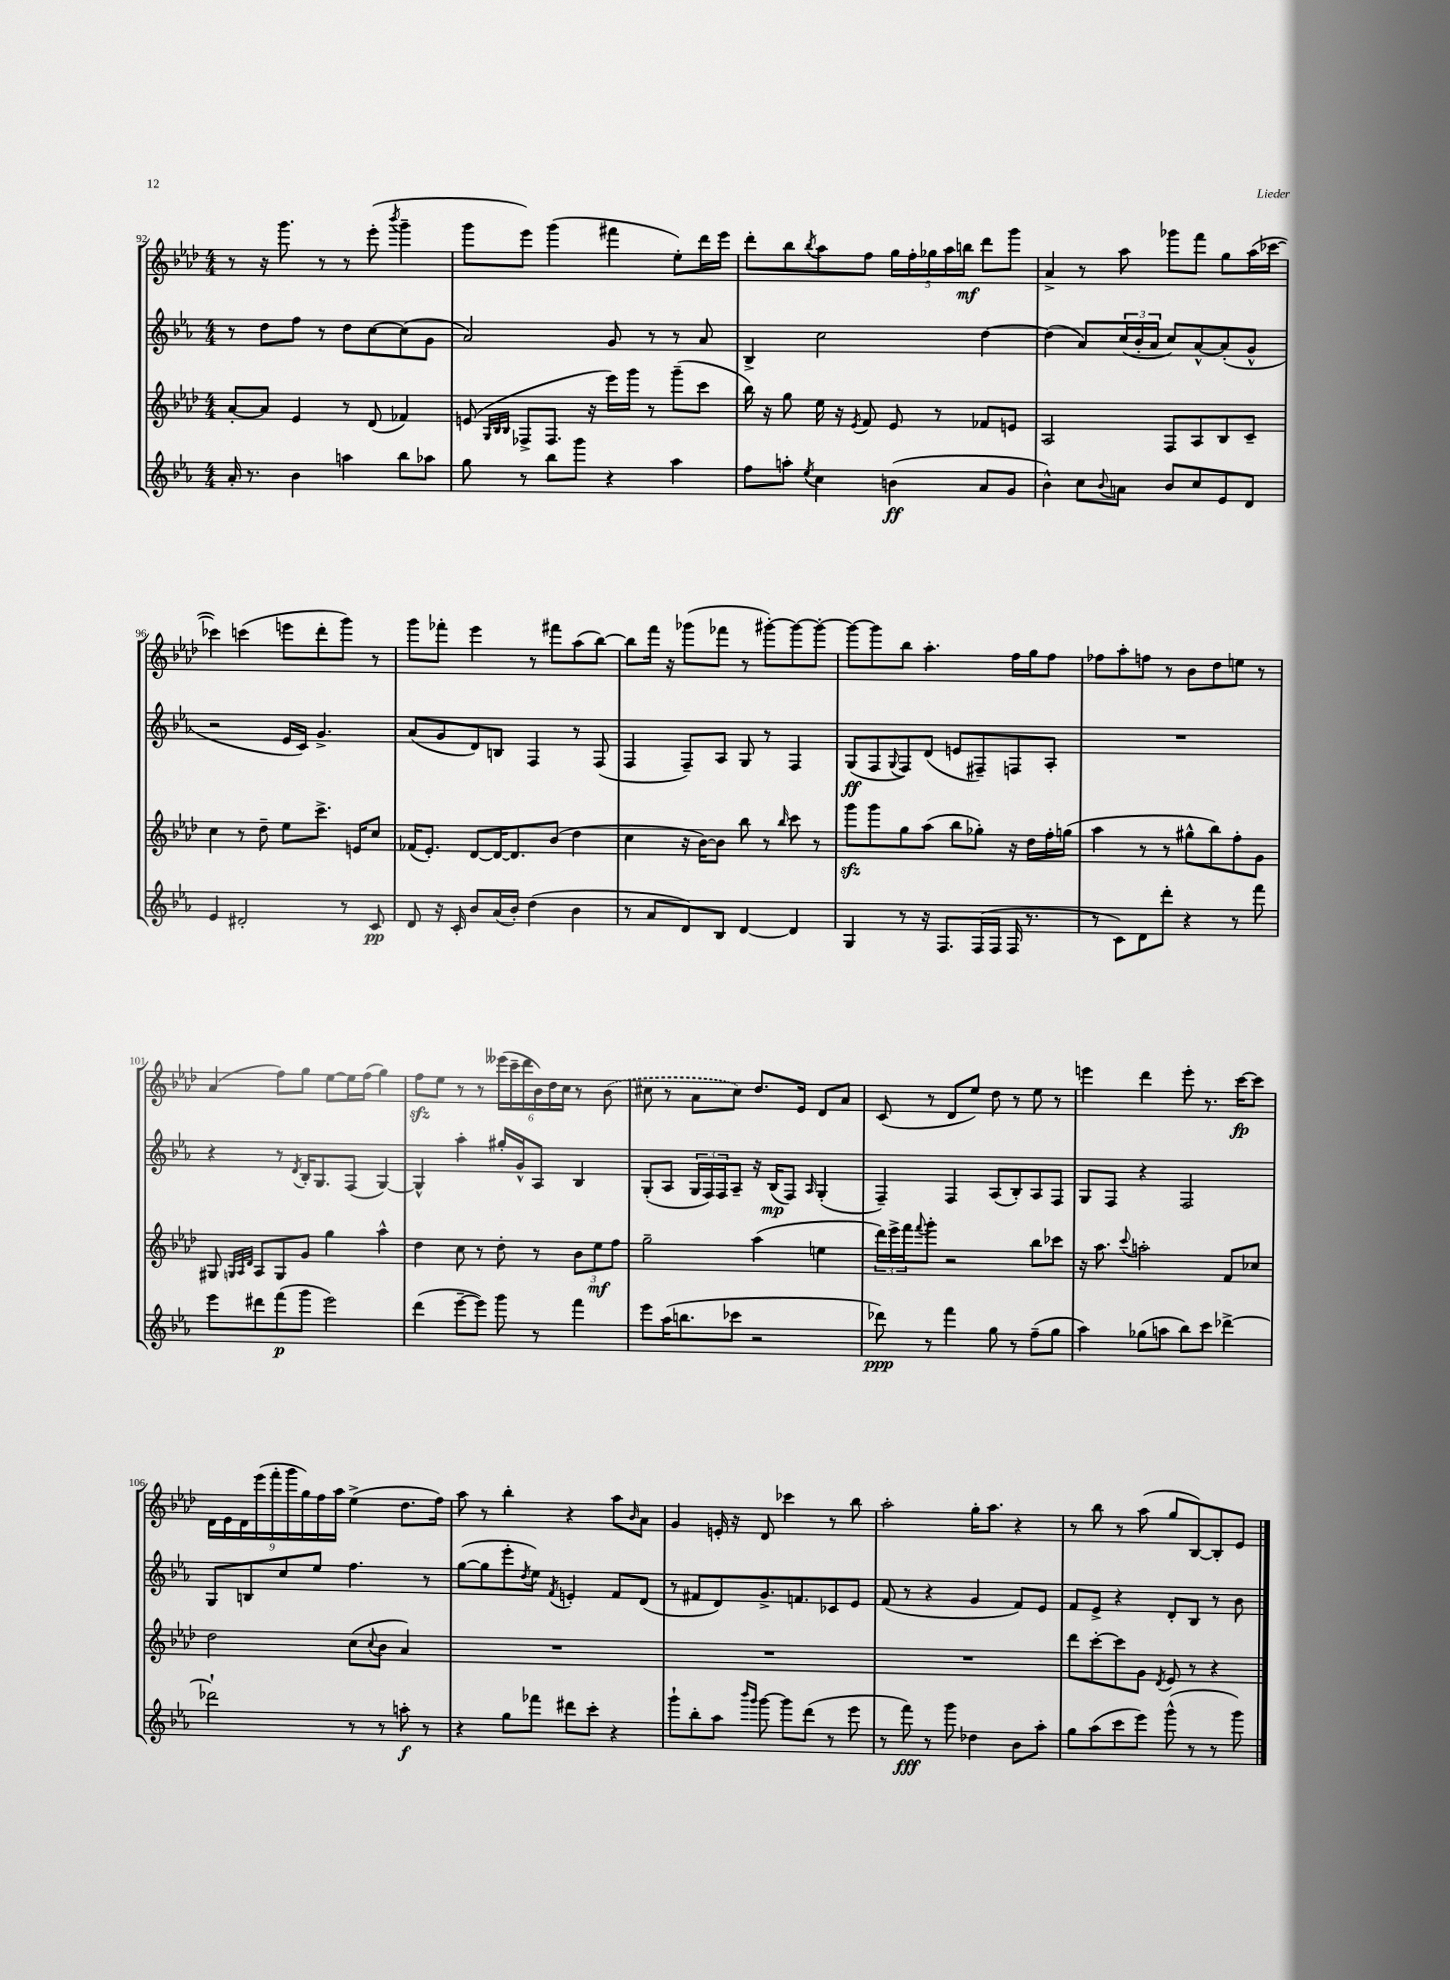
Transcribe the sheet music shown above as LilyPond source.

<<
\new StaffGroup <<
\new Staff = "s0" {
    \clef treble \key aes \major \numericTimeSignature \time 4/4
    r8 r16 g'''8. r8 r8 ees'''8-.( \acciaccatura { bes'''8 } g'''4-- |
    g'''8 ees'''8) g'''4( fis'''4 ees''8-.) des'''16 ees'''16 |
    des'''8-. bes''8 \acciaccatura { bes''8 } aes''8 f''8 \tuplet 5/4 { g''16 f''16-. ges''16 aes''16 b''16\mf } des'''8 g'''8 |
    aes'4-> r8 aes''8 ges'''8 f'''8 g''8 aes''16( ces'''16~ |
    ces'''4) c'''4( e'''8 des'''8-. g'''8) r8 |
    g'''8 fes'''8-. ees'''4 r8 fis'''8 aes''8( bes''8~) |
    bes''8 f'''16 r16 ges'''8( fes'''8 r8 gis'''8~-.) gis'''8~ gis'''8~-. |
    gis'''8~ gis'''8 bes''8 aes''4.-. f''16 g''16 f''8 |
    fes''8 aes''8-. f''8 r8 bes'8 des''8 e''8 r8 |
    aes'4( f''8) g''8 ees''8~ ees''16 f''16( g''4) |
    f''8\sfz ees''8 r8 r8 \tuplet 6/4 { eeses'''16( c'''16-- des'''16 bes'16) des''16 c''16 } r8 \once \slurDashed bes'8( |
    cis''8 r8 aes'8 cis''8) des''8. ees'16 des'8 aes'8 |
    c'8( r8 des'8 ees''8) des''8 r8 ees''8 r8 |
    e'''4 des'''4 e'''8-. r8. c'''16~\fp c'''8 |
    \tuplet 9/8 { des'16 ees'16 des'16 ees'''16( f'''16-. g'''16 g''16) f''16 aes''16 } ees''4->( des''8. f''16) |
    aes''8 r8 bes''4-. r4 aes''8 \grace { bes'16 } aes'8 |
    g'4 e'16-. r16 des'8 ces'''4 r8 bes''8 |
    aes''2-. g''16-. aes''8. r4 |
    r8 bes''8 r8 aes''8( g''8 bes8~) bes8-. ees'8 \bar "|." |
}
\new Staff = "s1" {
    \clef treble \key ees \major \numericTimeSignature \time 4/4
    r8 d''8 f''8 r8 d''8 c''8~ c''8( g'8 |
    aes'2) g'8 r8 r8 aes'8 |
    bes4-> c''2 d''4~ |
    d''4( aes'8) \tuplet 3/2 { c''16( bes'16-. aes'16 } c''8) aes'8~-^ aes'8-.( g'8-^ |
    r2 ees'16 c'16) g'4.-> |
    aes'8( g'8 d'8) b8 f4 r8 f8( |
    f4 f8--) aes8 g8 r8 f4 |
    g8\ff( f8 \appoggiatura { g8 } f8) d'8( e'8 fis8--) f8 aes8-. |
    R1 |
    r4 r8 \acciaccatura { d'8 } bes16-. g8. f8( g4~) |
    g4-^ aes''4-. gis''16-. g'16-^ aes8 bes4 |
    g8-.( aes8 \tuplet 3/2 { g16 f16) f16 } aes8-- r16 bes16\mp( f8) \grace { aes16 } g4-.( |
    f4--) f4 aes8( bes8-.) aes8 f8 |
    g8 f8 r4 f2 |
    g8 b8 c''8 ees''8 f''4. r8 |
    g''8~( g''8 ees'''8-. \acciaccatura { d''8 } ees''8) \acciaccatura { f'8 } e'4-. f'8 d'8( |
    r8 fis'8 d'8) g'8.-> f'8. ces'8 ees'8 |
    f'8( r8 r4 g'4 f'8) ees'8 |
    f'8 ees'8-> r4 d'8-. bes8 r8 bes'8 \bar "|." |
}
\new Staff = "s2" {
    \clef treble \key aes \major \numericTimeSignature \time 4/4
    aes'8~-. aes'8 ees'4 r8 des'8( fes'4) |
    e'8( \grace { g32 bes32 bes32 } fes8-> fes8. r16 ees'''16) g'''16 r8 g'''8--( c'''8 |
    bes''16) r16 g''8 ees''16 r16 \acciaccatura { ees'8 } f'8 ees'8 r8 fes'8 e'8 |
    aes2 f8 aes8 bes8 c'8-- |
    c''4 r8 des''8-- ees''8 c'''8.-> e'16 c''8 |
    fes'16( ees'8.-.) des'8~ des'16~ des'8. bes'8( des''4 |
    c''4 r16 bes'16~) bes'8 bes''8 r8 \grace { bes''16 } c'''8 r8 |
    g'''8\sfz g'''8 g''8 aes''8( bes''8 ges''8-.) r16 des''16 f''16-. g''16( |
    aes''4 r8 r8 gis''8-^ bes''8) f''8-. g'8 |
    gis8 \grace { g32 aes32 des'32 } aes8 g8 g'8 g''4 aes''4-^ |
    des''4 c''8 r8 des''8-. r8 \tuplet 3/2 { bes'8 ees''8\mf f''8 } |
    g''2-- aes''4( e''4 |
    \tuplet 3/2 { des'''16) ees'''16-> f'''16 } \appoggiatura { f'''8 } g'''8-. r2 bes''8 ces'''8 |
    r16 aes''8. \appoggiatura { c'''8 } a''2-. f'8 ces''8 |
    des''2 c''8( \appoggiatura { c''8 } bes'8 aes'4) |
    R1 |
    R1 |
    R1 |
    des'''8 c'''8~-. c'''8 g'8 \acciaccatura { des'8 } ees'8 r8 r4 \bar "|." |
}
\new Staff = "s3" {
    \clef treble \key ees \major \numericTimeSignature \time 4/4
    aes'16-. r8. bes'4 a''4 bes''8 aes''8 |
    g''8 r8 bes''8 g'''8 r4 aes''4 |
    f''8 a''8-. \acciaccatura { ees''8 } c''4 b'4\ff( aes'8 g'8 |
    bes'4-^) c''8 \appoggiatura { bes'8 } a'8 bes'8 c''8 ees'8 d'8 |
    ees'4 dis'2-. r8 c'8\pp |
    d'8 r16 c'16-. bes'8 aes'16( bes'16-.) d''4( bes'4 |
    r8 aes'8 d'8) bes8 d'4~ d'4 |
    g4 r8 r16 f8. f16( f16 f16 r8. |
    r8 c'8) d'8 d'''8-. r4 r8 f'''8 |
    ees'''8 dis'''8 f'''8\p( g'''8 ees'''2) |
    d'''4( ees'''8~-- ees'''8) g'''8 r8 f'''4 |
    ees'''8 aes''16( b''8. ces'''8 r2 |
    des'''8\ppp) r8 f'''4 g''8 r8 f''8--( g''8 |
    aes''4) ges''8( a''8 bes''8) c'''8 des'''4~-> |
    des'''2-! r8 r8 a''8-.\f r8 |
    r4 g''8 fes'''8 dis'''8 c'''8-. r4 |
    g'''8-! bes''8-. aes''8 \grace { bes'''16 g'''16 } g'''8~ g'''8 d'''8( r8 ees'''8 |
    r8 f'''8\fff) r8 g'''8 des''4 bes'8 aes''8-. |
    g''8 aes''8( c'''8 ees'''8) g'''8-^( r8 r8 g'''8) \bar "|." |
}
>>
>>
\layout { \context { \Score currentBarNumber = #92 } }
